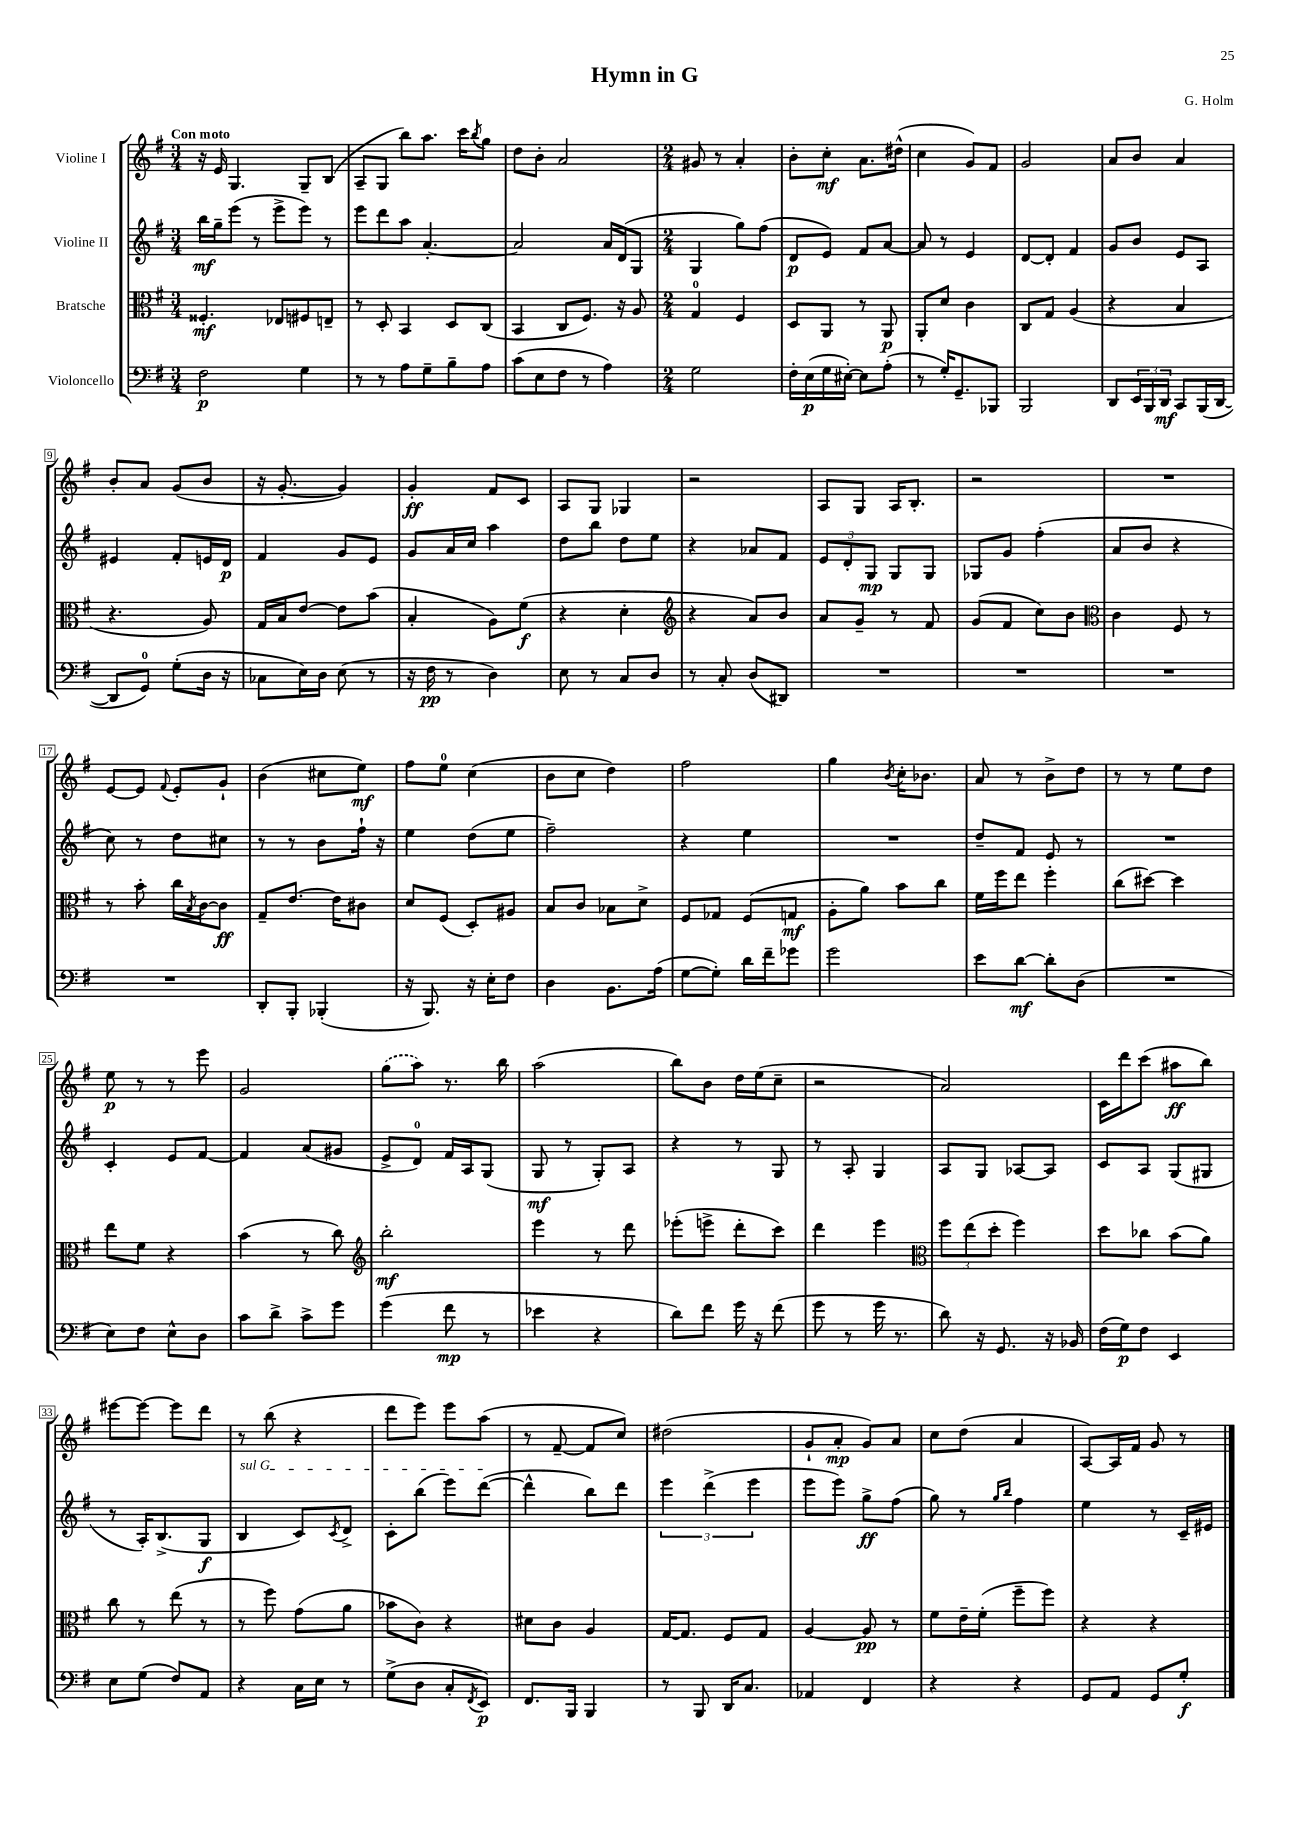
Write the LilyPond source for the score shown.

\header { title = "Hymn in G" composer = "G. Holm" }
<<
\new StaffGroup <<
\new Staff = "s0" \with { instrumentName = "Violine I" } {
    \clef treble \key g \major \numericTimeSignature \time 3/4 \tempo "Con moto"
    r16 e'16 g4. g8-- b8( |
    a8-- g8 b''8) a''8. c'''16 \acciaccatura { b''8 } g''8 |
    d''8 b'8-. a'2 |
    \numericTimeSignature \time 2/4 gis'8 r8 a'4-. |
    b'8-. c''8-.\mf a'8. dis''16-^( |
    c''4 g'8) fis'8 |
    g'2 |
    a'8 b'8 a'4 |
    b'8-. a'8 g'8( b'8 |
    r16 g'8.~-. g'4) |
    g'4-.\ff fis'8 c'8 |
    a8 g8 ges4 |
    r2 |
    a8 g8 a16 b8.-. |
    r2 |
    R2 |
    e'8~ e'8 \appoggiatura { fis'8 } e'8-. g'8-! |
    b'4( cis''8 e''8\mf) |
    fis''8 e''8-0 c''4( |
    b'8 c''8 d''4) |
    fis''2 |
    g''4 \acciaccatura { b'8 } c''16-. bes'8. |
    a'8 r8 b'8-> d''8 |
    r8 r8 e''8 d''8 |
    e''8\p r8 r8 e'''8 |
    g'2 |
    \once \slurDashed g''8( a''8) r8. b''16 |
    a''2( |
    b''8) b'8 d''16 e''16( c''8-- |
    r2 |
    a'2) |
    c'16 d'''16 c'''8( ais''8\ff b''8) |
    eis'''8~ eis'''8~ eis'''8 d'''8 |
    r8 b''8( r4 |
    d'''8 e'''8) e'''8 a''8( |
    r8 fis'8~-- fis'8 c''8) |
    dis''2( |
    g'8-! a'8-.\mp g'8) a'8 |
    c''8 d''8( a'4 |
    a8~) a16 fis'16 g'8 r8 \bar "|." |
}
\new Staff = "s1" \with { instrumentName = "Violine II" } {
    \clef treble \key g \major \numericTimeSignature \time 3/4
    b''16\mf g''16-- e'''8( r8 e'''8-> e'''8) r8 |
    e'''8 d'''8 a''8 a'4.~-. |
    a'2 a'16 d'16( g8 |
    \numericTimeSignature \time 2/4 g4 g''8) fis''8( |
    d'8\p e'8) fis'8 a'8~ |
    a'8 r8 e'4 |
    d'8~ d'8-. fis'4 |
    g'8 b'8 e'8 a8 |
    eis'4 fis'8-. e'16 d'16\p |
    fis'4 g'8 e'8 |
    g'8 a'16 c''16 a''4 |
    d''8 b''8 d''8 e''8 |
    r4 aes'8 fis'8 |
    \tuplet 3/2 { e'8 d'8-. g8\mp } g8 g8 |
    ges8 g'8 fis''4-.( |
    a'8 b'8 r4 |
    c''8) r8 d''8 cis''8 |
    r8 r8 b'8 fis''16-! r16 |
    e''4 d''8( e''8 |
    fis''2--) |
    r4 e''4 |
    R2 |
    d''8-- fis'8 e'8 r8 |
    R2 |
    c'4-. e'8 fis'8~ |
    fis'4 a'8( gis'8 |
    e'8-> d'8-0) fis'16 a16 g8( |
    g8\mf r8 g8-.) a8 |
    r4 r8 g8 |
    r8 a8-. g4 |
    a8 g8 aes8~ aes8 |
    c'8 a8 g8( gis8 |
    r8 a16-.) b8.->( g8\f |
    \once \override TextSpanner.bound-details.left.text = \markup { \italic "sul G" } b4\startTextSpan c'8) \acciaccatura { c'8 } d'8-> |
    c'8-. b''8( e'''8) d'''8~\stopTextSpan( |
    d'''4-^ b''8) d'''8 |
    \tuplet 3/2 { e'''4 d'''4->( e'''4 } |
    e'''8 e'''8) g''8->\ff fis''8( |
    g''8) r8 \grace { g''16 b''16 } fis''4 |
    e''4 r8 c'16-- eis'16 \bar "|." |
}
\new Staff = "s2" \with { instrumentName = "Bratsche" } {
    \clef alto \key g \major \numericTimeSignature \time 3/4
    fisis4.-.\mf ees8 fis8 e8-- |
    r8 d8-. b,4 d8 c8( |
    b,4 c8 fis8.) r16 a8 |
    \numericTimeSignature \time 2/4 g4-0 fis4 |
    d8 a,8 r8 a,8\p |
    a,8-. d'8 c'4 |
    c8 g8 a4( |
    r4 b4 |
    r4. a8) |
    g16 b16 e'8~ e'8 b'8( |
    b4-. a8) fis'8\f( |
    r4 d'4-. |
    \clef treble r4 a'8) b'8 |
    a'8 g'8-- r8 fis'8 |
    g'8( fis'8 c''8) b'8 |
    \clef alto c'4 fis8 r8 |
    r8 b'8-. c''16 \acciaccatura { b8 } c'16~ c'8\ff |
    g8-- e'8.~ e'16 cis'8 |
    d'8 fis8( d8-.) ais8 |
    b8 c'8 bes8 d'8-> |
    fis8 ges8 fis8( g8\mf |
    a8-. a'8) b'8 c''8 |
    fis'16 fis''16 e''8 fis''4-. |
    c''8( dis''8~) dis''4 |
    e''8 fis'8 r4 |
    b'4( r8 c''8) |
    \clef treble b''2-.\mf |
    e'''4 r8 d'''8 |
    ees'''8-.( e'''8-> d'''8-. c'''8) |
    d'''4 e'''4 |
    \clef alto \tuplet 3/2 { fis''8 e''8( d''8-. } fis''4) |
    d''8 ces''8 b'8( a'8) |
    c''8 r8 e''8( r8 |
    r8 fis''8) g'8( a'8 |
    bes'8 c'8) r4 |
    dis'8 c'8 a4 |
    g16~ g8. fis8 g8 |
    a4~ a8\pp r8 |
    fis'8 e'16-- fis'16-.( fis''8-- fis''8) |
    r4 r4 \bar "|." |
}
\new Staff = "s3" \with { instrumentName = "Violoncello" } {
    \clef bass \key g \major \numericTimeSignature \time 3/4
    fis2\p g4 |
    r8 r8 a8 g8-- b8-- a8 |
    c'8( e8 fis8 r8 a4) |
    \numericTimeSignature \time 2/4 g2 |
    fis16-. e16\p( g16 eis16~-.) eis8 a8-.( |
    r8 g16-.) g,8.-- bes,,8 |
    b,,2 |
    d,8 \tuplet 3/2 { e,16 b,,16 d,16\mf } c,8 b,,16( d,16~ |
    d,8 g,8-0) g8-.( d16 r16 |
    ces8 e16) d16 e8( r8 |
    r16 fis16\pp r8 d4) |
    e8 r8 c8 d8 |
    r8 c8-. d8( dis,8) |
    R2 |
    R2 |
    R2 |
    R2 |
    d,8-. b,,8-. bes,,4-.( |
    r16 b,,8.) r16 e16-. fis8 |
    d4 b,8. a16( |
    g8~ g8-.) d'16 fis'16-- ges'8 |
    g'2 |
    e'8 d'8~\mf d'8-. d8( |
    R2 |
    e8) fis8 e8-^ d8 |
    c'8 d'8-> c'8-> g'8 |
    g'4( fis'8\mp r8 |
    ees'4 r4 |
    d'8) fis'8 g'16 r16 fis'8( |
    g'8 r8 g'16 r8. |
    d'8) r16 g,8. r16 bes,16 |
    fis16( g16\p) fis8 e,4 |
    e8 g8( fis8) a,8 |
    r4 c16 e16 r8 |
    g8->( d8 c8-. \acciaccatura { fis,8 } e,8\p) |
    fis,8. b,,16 b,,4 |
    r8 b,,8 d,16 c8. |
    aes,4 fis,4 |
    r4 r4 |
    g,8 a,8 g,8 g8-.\f \bar "|." |
}
>>
>>
\layout { \context { \Score \override BarNumber.stencil = #(make-stencil-boxer 0.1 0.3 ly:text-interface::print) } }
